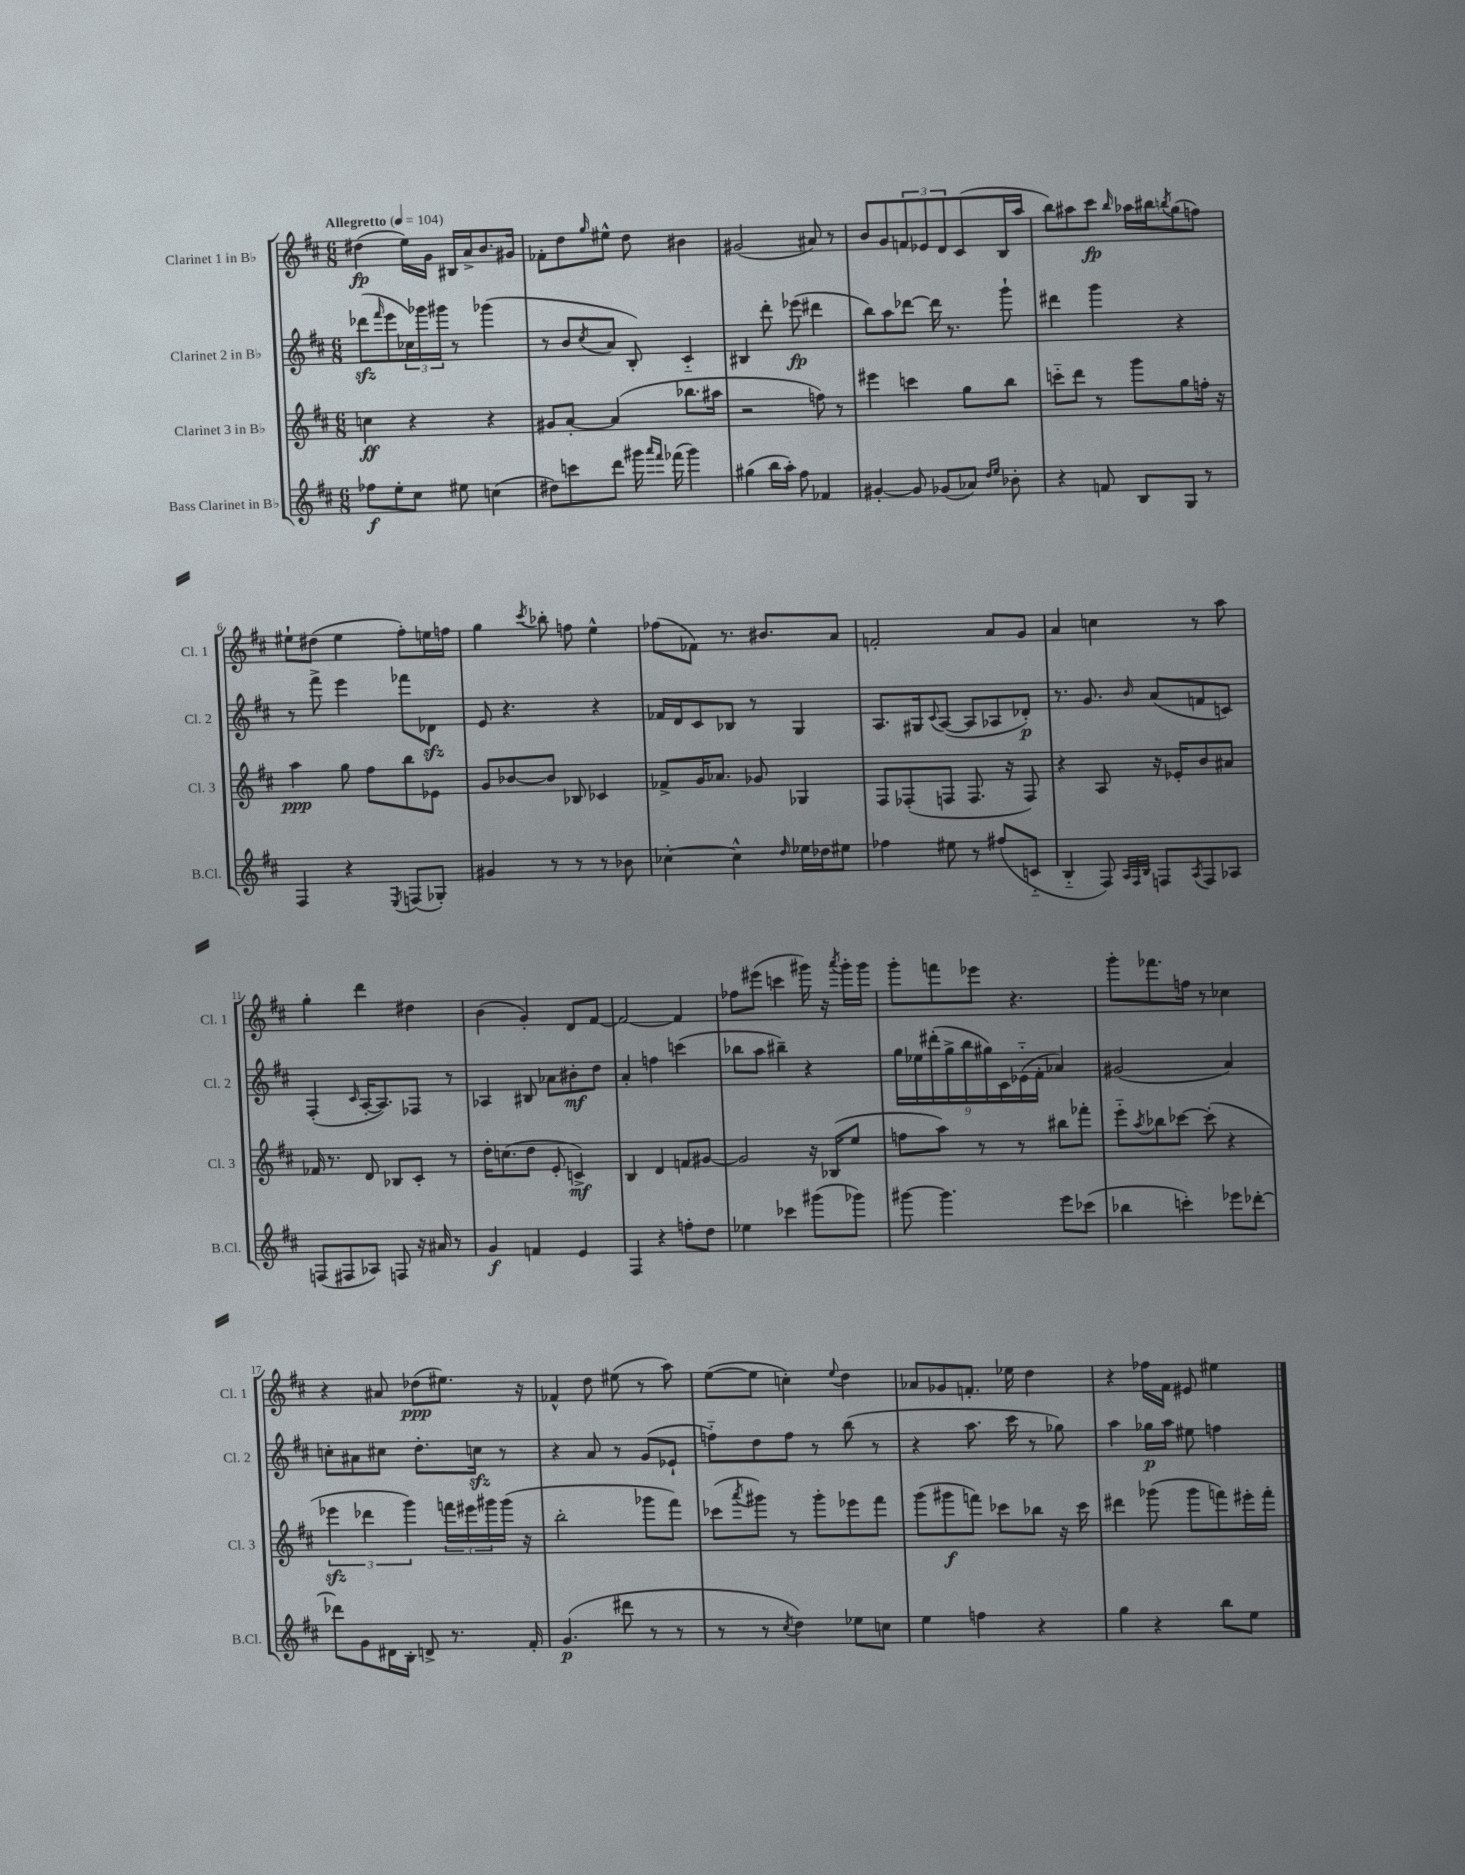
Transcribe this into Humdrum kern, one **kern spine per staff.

**kern	**dynam	**kern	**dynam	**kern	**dynam	**kern	**dynam
*part4	*part4	*part3	*part3	*part2	*part2	*part1	*part1
*staff4	*staff4	*staff3	*staff3	*staff2	*staff2	*staff1	*staff1
*I"Bass Clarinet in B♭	*	*I"Clarinet 3 in B♭	*	*I"Clarinet 2 in B♭	*	*I"Clarinet 1 in B♭	*
*I'B.Cl.	*	*I'Cl. 3	*	*I'Cl. 2	*	*I'Cl. 1	*
*clefG2	*	*clefG2	*	*clefG2	*	*clefG2	*
*k[f#c#]	*	*k[f#c#]	*	*k[f#c#]	*	*k[f#c#]	*
*M6/8	*	*M6/8	*	*M6/8	*	*M6/8	*
*MM104	*	*MM104	*	*MM104	*	*MM104	*
=1	=1	=1	=1	=1	=1	=1	=1
!	!	!	!	!	!	!LO:TX:a:B:t=Allegretto	!
8ff-X\L	f	4ccn\	ff	(8ddd-Xzz\L	.	(4dd#X\	fp
.	.	.	.	16qqfff#/	.	.	.
8ee'\	.	.	.	8eee\	.	.	.
8cc#\J	.	4r	.	24cc-X\L)	.	16ee\LL)	.
.	.	.	.	24ggg-X\	.	.	.
.	.	.	.	.	.	16g\JJ	.
.	.	.	.	24ggg#X\JJ	.	.	.
8ee#X\	.	.	.	8r	.	16B#X/LL	.
.	.	.	.	.	.	16a^/J	.
(4ccn\	.	4r	.	(4ggg-X\	.	8.b/	.
.	.	.	.	.	.	16g#X/Jk	.
=2	=2	=2	=2	=2	=2	=2	=2
8dd#X\L)	.	8g#X/L	.	8r	.	8f-X'\L	.
8cccn\	.	[8a'/J	.	8b/L	.	8dd\	.
.	.	.	.	8qcc#/	.	16qqgg/	.
8ddd\J	.	(4a/]	.	8a/J	.	8ee#X^^\J	.
16ggg#X\	.	.	.	8B'/)	.	8dd\	.
16qqaaa/LL	.	.	.	.	.	.	.
16qqfff#/JJ	.	.	.	.	.	.	.
(16fff-X\	.	.	.	.	.	.	.
4ggg#\)	.	8.bb-X\L	.	4c#/	.	4b#X\	.
.	.	16aa#X\Jk	.	.	.	.	.
=3	=3	=3	=3	=3	=3	=3	=3
(4gg#X\	.	2r	.	4B#X/	.	(2g#X/	.
16bb\LL	.	.	.	8ddd'\	.	.	.
16aa'\JJ)	.	.	.	.	.	.	.
8ff#\	.	.	.	(8eee-X\	fp	.	.
4f-X/	.	8ffn\)	.	4ddd#X\	.	8a#X/)	.
.	.	8r	.	.	.	8r	.
=4	=4	=4	=4	=4	=4	=4	=4
[4g#X'/	.	4eee#X\	.	8bb\L)	.	8b/L	.
.	.	.	.	8aa\	.	8g/	.
8g#/]	.	4cccn\	.	[8ddd-X\J	.	12fn/	.
.	.	.	.	.	.	12e-X/	.
(8g-X/L	.	.	.	16ddd-\]	.	.	.
.	.	.	.	.	.	12d/	.
.	.	.	.	8.r	.	.	.
8a-X/J)	.	8gg\L	.	.	.	(8c#/	.
16qqdd/LL	.	.	.	.	.	.	.
16qqee/JJ	.	.	.	.	.	.	.
8b-X'\	.	8bb\J	.	8ggg`\	.	16B/L	.
.	.	.	.	.	.	16aa/JJ	.
=5	=5	=5	=5	=5	=5	=5	=5
4r	.	8cccn\L	.	4ddd#X\	.	8bb\L)	.
.	.	8ddd\J	.	.	.	8aa#X\	.
8fn/	.	8r	.	4ggg\	.	8ccc#\J	fp
.	.	.	.	.	.	16qqbb/	.
8B/L	.	8ggg\L	.	.	.	16aa-X\LL	.
.	.	.	.	.	.	16bb#X\J	.
.	.	.	.	.	.	8qbbn/	.
8G/J	.	8gg\	.	4r	.	(8gg\	.
8r	.	16ffn'\Jk	.	.	.	8ffn\J)	.
.	.	16r	.	.	.	.	.
!!LO:LB:g=z
=6	=6	=6	=6	=6	=6	=6	=6
4F#/	.	4aa\	ppp	8r	.	8ee#X`\L	.
.	.	.	.	8fff#^\	.	(8dd#X\J	.
4r	.	8gg\	.	4eee\	.	4ee#\	.
.	.	8ff#\L	.	.	.	.	.
8qE/	.	.	.	.	.	.	.
(8Fn/L	.	8bb\	.	8fff-X\L	.	8ff#'\L)	.
8G-X'/J)	.	8e-X\J	.	8d-Xzz\J	.	16een\L	.
.	.	.	.	.	.	16ffn\JJ	.
=7	=7	=7	=7	=7	=7	=7	=7
4g#X/	.	8g/L	.	8e/	.	4gg\	.
.	.	[8b-X/	.	4.r	.	.	.
.	.	.	.	.	.	8qccc#/	.
8r	.	8b-/J]	.	.	.	8bb-X'\	.
8r	.	8B-X/	.	.	.	8ffn\	.
8r	.	4c-X/	.	4r	.	4ee^^\	.
8b-X\	.	.	.	.	.	.	.
=8	=8	=8	=8	=8	=8	=8	=8
[4cc-X'\	.	8f-X^/L	.	16f-X/LL	.	(8ff-X\L	.
.	.	.	.	16d/J	.	.	.
.	.	16g/K	.	8c#/	.	8f-X\J)	.
.	.	8.a-X/J	.	.	.	.	.
4cc-^^\]	.	.	.	8B-X/J	.	8.r	.
.	.	8g-X/	.	8r	.	.	.
.	.	.	.	.	.	8.b#X/L	.
16qqdd/	.	.	.	.	.	.	.
16ee-X\LL	.	4G-X/	.	4G/	.	.	.
16dd-X\J	.	.	.	.	.	.	.
8ee#X\J	.	.	.	.	.	8a/J	.
=9	=9	=9	=9	=9	=9	=9	=9
4ff-X\	.	8F#/L	.	8.A/L	.	2fn'/	.
.	.	(8F-X'/	.	.	.	.	.
.	.	.	.	16G#X/k	.	.	.
.	.	.	.	8qqc#/	.	.	.
8ee#X\	.	8Fn/J	.	([8A/J	.	.	.
8r	.	8.F/	.	8A/L]	.	.	.
(8ff#X/L	.	.	.	8A-X/	.	8a/L	.
.	.	16r	.	.	.	.	.
8cn/J	.	8F/)	.	8d-X'/J)	p	8g/J	.
=10	=10	=10	=10	=10	=10	=10	=10
4B/	.	4r	.	8.r	.	4a/	.
.	.	.	.	8.g/	.	.	.
8F#/)	.	8A/	.	.	.	4ccn\	.
32qqA/LLL	.	.	.	.	.	.	.
32qqF#/	.	.	.	.	.	.	.
32qqB/JJJ	.	.	.	16qqb/	.	.	.
8Fn/L	.	16r	.	(8a/L	.	.	.
.	.	16e-X'/KL	.	.	.	.	.
8qA/	.	.	.	.	.	.	.
8F/	.	8b/	.	8fn/	.	8r	.
8A-X/J	.	8a#X/J	.	8cn/J)	.	8aa\	.
!!LO:LB:g=z
=11	=11	=11	=11	=11	=11	=11	=11
(8Fn/L	.	16f-X/	.	(4F#'/	.	4gg'\	.
.	.	8.r	.	.	.	.	.
8F#X/	.	.	.	.	.	.	.
.	.	.	.	16qqc#/	.	.	.
8A-X/J)	.	8d/	.	[16A'/KL	.	4ddd\	.
.	.	.	.	8.A/])	.	.	.
8Fn/	.	8B-X/L	.	.	.	.	.
16r	.	8c#'/J	.	8F-X/J	.	4dd#X\	.
16a#X/	.	.	.	.	.	.	.
8r	.	8r	.	8r	.	.	.
=12	=12	=12	=12	=12	=12	=12	=12
4g/	f	16dd'\KL	.	4A-X/	.	(4b\	.
.	.	(8.ccn\	.	.	.	.	.
4fn/	.	8dd\J	.	8B#X/	.	4g'/)	.
.	.	8e'/	.	8a-X\L	.	.	.
4e/	.	4cn^/)	mf	8b#X'\	mf	8d/L	.
.	.	.	.	8dd\J	.	[8f#/J	.
=13	=13	=13	=13	=13	=13	=13	=13
4F#/	.	4B/	.	4a'/	.	2f#/_	.
4r	.	4d/	.	4ffn\	.	.	.
8ffn'\L	.	8fn/L	.	(4cccn\	.	4f#/]	.
8dd\J	.	[8g#X/J	.	.	.	.	.
=14	=14	=14	=14	=14	=14	=14	=14
4ee-X\	.	2g#/]	.	8bb-X\L	.	8ff-X\L	.
.	.	.	.	8aa\J	.	(8eee#X\J	.
4ccc-X\	.	.	.	4bb#X~\)	.	4cccn\	.
(8ggg#X\L	.	16r	.	4r	.	16ggg#X\)	.
.	.	(16B-X/KL	.	.	.	16r	.
.	.	.	.	.	.	8qaaa/	.
8ggg-X\J)	.	8ee/J	.	.	.	16ggg#'\LL	.
.	.	.	.	.	.	16ggg#\JJ	.
=15	=15	=15	=15	=15	=15	=15	=15
[8ggg#X\	.	8ffn\L	.	18gg\LL	.	8ggg'\L	.
.	.	.	.	18ee-X\	.	.	.
.	.	.	.	(18ddd#X'\	.	.	.
4.ggg#\]	.	8aa\J)	.	.	.	8fffn\	.
.	.	.	.	18gg^\	.	.	.
.	.	.	.	18bb\	.	.	.
.	.	8r	.	.	.	8eee-X\J	.
.	.	.	.	18gg#X\)	.	.	.
.	.	.	.	18c#\	.	.	.
.	.	8r	.	.	.	4.r	.
.	.	.	.	(18e-X\	.	.	.
.	.	.	.	18f#'\JJ	.	.	.
8eee\L	.	8bb#X\L	.	4a-X/)	.	.	.
(8ccc-X\J	.	8fff-X'\J	.	.	.	.	.
=16	=16	=16	=16	=16	=16	=16	=16
4bb-X\	.	8eee\L	.	(2g#X/	.	8ggg'\L	.
.	.	8qaa/	.	.	.	.	.
.	.	8bb-X\	.	.	.	8.fff-X\	.
4cccn'\)	.	[8ccc-X\J	.	.	.	.	.
.	.	.	.	.	.	16ffn\Jk	.
.	.	(8ccc-'\]	.	.	.	8r	.
8eee-X\L	.	4r	.	4a/)	.	4cc-X\	.
[8ddd-X'\J	.	.	.	.	.	.	.
!!LO:LB:g=z
=17	=17	=17	=17	=17	=17	=17	=17
8ddd-X\L]	.	6eee-Xzz\	.	8ccn'\L	.	4r	.
8g\	.	.	.	8a#X\	.	.	.
.	.	6ddd-X\	.	.	.	.	.
16d#X\L	.	.	.	8cc#X\J	.	8a#X/	.
16B'\JJ	.	.	.	.	.	.	.
.	.	6ggg\)	.	.	.	.	.
8dn^/	.	.	.	8.dd'\L	.	(8dd-X\L	ppp
8.r	.	24fffn\LL	.	.	.	8.ee#X\J)	.
.	.	24eee#X\	.	.	.	.	.
.	.	.	.	16ccnzz\Jk	.	.	.
.	.	24ggg#X\	.	.	.	.	.
.	.	(16ggg#\JJ	.	8r	.	.	.
16f#'/	.	16r	.	.	.	16r	.
=18	=18	=18	=18	=18	=18	=18	=18
(4.g/	p	2bb'\	.	4r	.	4f-X^^/	.
.	.	.	.	8a/	.	8dd\	.
8ddd#X\	.	.	.	8r	.	(8ee#X\	.
8r	.	8ggg-X\L	.	(8g/L	.	8r	.
8r	.	8fff#\J)	.	8e-X`/J	.	8aa\)	.
=19	=19	=19	=19	=19	=19	=19	=19
8r	.	(8ccc-X\L	.	8ffn\L)	.	([8ee\L	.
.	.	8qaaa/	.	.	.	.	.
8r	.	8ggg#X\J)	.	8dd\	.	8ee\J]	.
8qcc#/	.	.	.	.	.	.	.
4dd\)	.	8r	.	8ff\J	.	4ccn'\)	.
.	.	8ggg#'\L	.	8r	.	.	.
.	.	.	.	.	.	8qqee/	.
8ee-X\L	.	8eee-X\	.	(8bb\	.	4dd\	.
8ccn\J	.	8fff#\J	.	8r	.	.	.
=20	=20	=20	=20	=20	=20	=20	=20
4ee\	.	(8ggg\L	.	4r	.	8a-X/L	.
.	.	8ggg#X\	f	.	.	8g-X/	.
4ffn\	.	8fffn\J)	.	8.aa\	.	8.fn'/J	.
.	.	8ccc-X\L	.	.	.	.	.
.	.	.	.	16ccc#\	.	16ee-X\	.
4r	.	8bb-X\J	.	8r	.	4dd\	.
.	.	16r	.	8gg-X\)	.	.	.
.	.	16ccc-\	.	.	.	.	.
=21	=21	=21	=21	=21	=21	=21	=21
4gg\	.	4ddd#X\	.	4aa\	.	4r	.
4r	.	(8ggg-X\	.	16gg-X\LL	p	16ff-X\LL	.
.	.	.	.	16aa\JJ	.	16f#\JJ	.
.	.	8ggg-\L	.	8ee#X\	.	8e#X/	.
8bb\L	.	8fffn\)	.	4ffn\	.	4ee#X\	.
8ee\J	.	16eee#X'\L	.	.	.	.	.
.	.	16fff'\JJ	.	.	.	.	.
==	==	==	==	==	==	==	==
*-	*-	*-	*-	*-	*-	*-	*-
